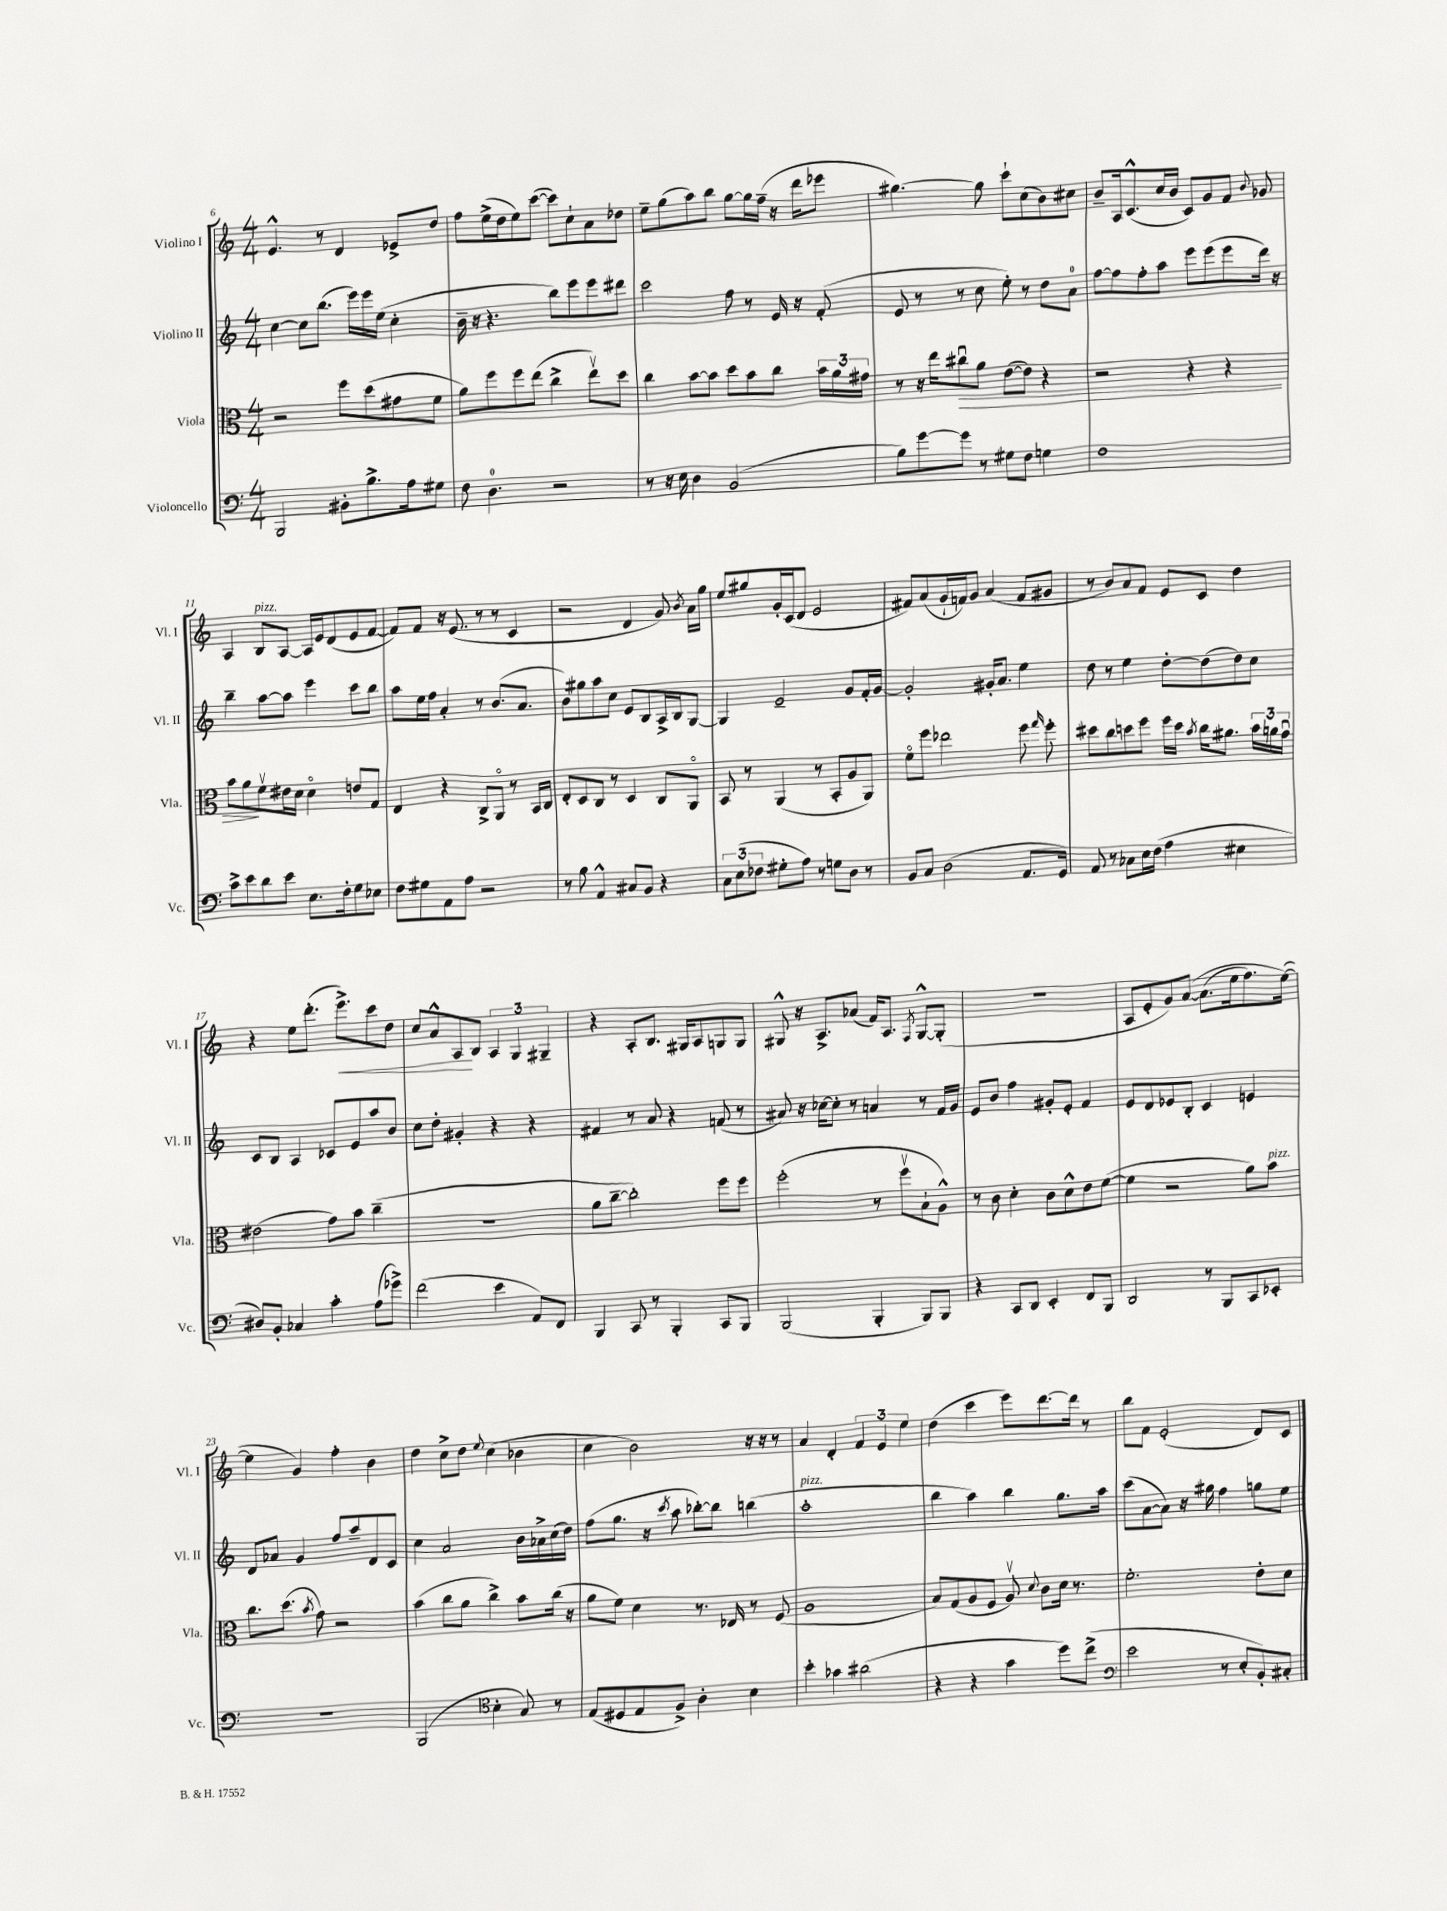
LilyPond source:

<<
\new StaffGroup <<
\new Staff = "s0" \with { instrumentName = "Violino I" shortInstrumentName = "Vl. I" } {
    \clef treble \key c \major \numericTimeSignature \time 4/4
    \autoBeamOff e'4.-^ r8 d'4 ees'8[-> d''8] |
    f''8[ e''16->( d''16 e''8) c'''8]~( c'''8[) c''8-! a'8 des''8] |
    e''8[-- g''8( a''8) b''8] g''8[~ g''16 f''16]--( r16 d'''16[ ees'''8] |
    gis''4.~) gis''8 c'''8[-! c''8( b'8) cis''8] |
    b'8[-- a16 c'8.-^( c''16 b'16] c'8[) g'8 f'8] \appoggiatura { b'8 } ges'8 |
    a4 b8[^\markup { \italic "pizz." } a8]~ a16[ e'16 d'8( e'8 f'8]~ |
    f'8[) f'8] r16 e'8.( r8 r8 c'4 |
    r2 d'4 g'8) \acciaccatura { b'8 } a'16[ g''16] |
    e''8[ gis''8 g'16-. c'16( d'8] e'2 |
    fis'8[) a'8( g'16-! f'16) g'8] a'4( f'8[ gis'8] |
    r8 b'8[) a'8 f'8] e'8[ c'8] d''4 |
    r4 e''8[ d'''8.]-.( e'''8.[->\<) c'''8 d''8] |
    c''8[ a'8-^ a8\! b8] \tuplet 3/2 { a4 g4 gis4-- } |
    r4 a8[-. b8.] gis16[ a8 g8 g8] |
    gis8-^ r16 a8.[-> aes'8]( f'16[) a8.] \acciaccatura { f8 } gis8[~-^ gis8]-.( |
    R1 |
    a8[ e'8-. g'8) a'8]~\( a'8.[( e''16 f''8.) e''16]~(\) |
    e''4 g'4) f''4-. b'4 |
    d''4 c''8[-> d''8] \appoggiatura { e''8 } c''4( bes'4 |
    c''4 b'2) r16 r16 r8 |
    a'4 d'4-. \tuplet 3/2 { f'4 e'4 e''4 } |
    d''4( c'''4 e'''8[) d'''8.~ d'''16] r8 |
    b''8[ f'8] e'2-.( d'8[) c'8] \bar "|." |
}
\new Staff = "s1" \with { instrumentName = "Violino II" shortInstrumentName = "Vl. II" } {
    \clef treble \key c \major \numericTimeSignature \time 4/4
    \autoBeamOff c''4~ c''8[ b''8.]( e'''16[) e'''16 e''16]( c''4-. |
    b'16-- r16 r4. b''8[) e'''8 e'''8 dis'''8] |
    c'''2 f''8 r8 e'16 r16 f'8-.( |
    e'8 r8 r8 c''8 e''8-.) r8 d''8[ a'8]-0 |
    f''8[~ f''8 f''8-. a''8] e'''8[ e'''8( e'''8 d'''16]) r16 |
    b''4-- a''8[~ a''8] e'''4 c'''8[ b''8] |
    a''8[ e''16 f''16] a'4-. r8 b'8.[( a'8.] |
    b'8[) gis''8 a''8 c''8] e'8[ b8 a16-> b16 g8]~ |
    g4 e'2-- g'8[ f'16-. g'16]~ |
    g'2-. gis'16[-. a'8.] e''4 |
    d''8 r8 e''4 d''8[~-. d''8( d''8) c''8] |
    c'8[ b8] a4 ces'8[ e'8 a''8 b'8] |
    c''8[ d''8]-. gis'4-. r4 r4 |
    fis'4 r8 a'8 r4 f'8( r8 |
    ais'8) r16 ces''16[~ ces''8]-. r8 a'4 r8 f'16[ g'16] |
    e'8[ b'8] f''4 gis'8[-. e'8]-. f'4 |
    e'8[ d'8 ees'8 b8]-. c'4 e'4 |
    d'8[ aes'8] g'4 f''8[ a''8-- d'8 c'8] |
    c''4 a'2 b'16[ aes'16-> c''16( d''16]) |
    f''8[( g''8.] r16 \acciaccatura { c'''8 } a''8 bes''8[~-.) bes''8] b''4( |
    a''1-.^\markup { \italic "pizz." } |
    b''4 a''4) b''4 g''8.[ a''16] |
    c'''8[( a'8~ a'8]) r16 gis''16 f''4 g''8[ e''8] \bar "|." |
}
\new Staff = "s2" \with { instrumentName = "Viola" shortInstrumentName = "Vla." } {
    \clef alto \key c \major \numericTimeSignature \time 4/4
    \autoBeamOff r2 f''8[ d''8( gis'8 f'8] |
    a'8[) f''8 f''8 e''8]( c''4-> e''8[\upbow) d''8] |
    c''4 b'8[~ b'8] d''8[ b'8 c''8] \tuplet 3/2 { b'16[ a'16 gis'16] } |
    r8 r16 e''16[ cis''8\downbow\> a'8] e'8[~( e'8]) r4 |
    r2 r4 r4 |
    b'8[ a'8\! f'8\upbow eis'16 d'16] d'4\flageolet e'8[ g8] |
    e4 r4 c8[-> a,8]\flageolet r8 b,16[ c16] |
    e8[-. d8 c8] r8 d4 c8[ a,8]\flageolet |
    b,8 r8 a,4( r8 b,8[-. a8 a,8]) |
    f'8[\flageolet f''8] ees''2 f''8 \grace { g''16 } f''8-. |
    dis''8[ c''8 d''8 f''8] f''16[ d''16] \acciaccatura { b'8 } c''16[ ais'8.] \tuplet 3/2 { b'16[ a'16 g'16]\downbow } |
    eis'2( g'8[) b'8] c''4--( |
    R1 |
    a'8[ c''8]~-- c''2-.) f''8[ f''8] |
    f''2-.( r8 f''8[\upbow b8-! a8]-^) |
    r8 c'8 d'4-. c'8[ d'8-^ e'8 f'8]~( |
    f'4 r2 a'8[) b'8]^\markup { \italic "pizz." } |
    c''8.[ d''8.]( \acciaccatura { b'8 } g'8) r2 |
    b'4( c''8[ a'8] c''4->) b'8[ c''16]( r16 |
    a'8[ f'8]) d'4 r8. ees16 r8 f8( |
    a1 |
    b8[) g8( a8 f8] a8\upbow) \appoggiatura { d'8 } c'8[ d'16] r8. |
    f'2.-. e'8[-. d'8] \bar "|." |
}
\new Staff = "s3" \with { instrumentName = "Violoncello" shortInstrumentName = "Vc." } {
    \clef bass \key c \major \numericTimeSignature \time 4/4
    \autoBeamOff b,,2 bis,8[-. b8.-> a16 gis8] |
    f8 d4.-0 r2 |
    r8 r16 e16 d4 b,2( |
    b8[) g'8~ g'8] r8 gis8[ f8] g4 |
    f1 |
    c'8[-> e'8 d'8 e'8] e8.[ f16-. g8 ees8] |
    f8[ gis8 a,8 a8] r2 |
    r8 b8 a,4-^ cis8[ b,8] r4 |
    \tuplet 3/2 { c8[ e8( fes8] } gis8[-. a8]) r8 g8[ d8] r8 |
    b,8[ c8] d2( a,8.[ g,16]) |
    a,8 r8 ces8[ e16 f16]( a4 eis4 |
    dis8[) b,8]-. ces4 c'4-. a8[( ges'8]->) |
    f'2( e'4 a,8[) f,8] |
    b,,4 c,8 r8 b,,4-. c,8[ b,,8] |
    b,,2( b,,4-. b,,8[) b,,8] |
    r4 c,8[ d,8] e,4-. f,8[ b,,8] |
    d,2 r8 b,,8[ c,8 ees,8]-. |
    R1 |
    b,,2( \clef tenor b4-. g8) r8 |
    e8[( dis8 e8 f8]->) a4-. b4 |
    b'4-. ges'4 ais'2( |
    r4 r4 g'4 d''8[) c''8]->( |
    \clef bass e'2 r8 e8[-. b,8-.) cis8]-. \bar "|." |
}
>>
>>
\layout { \context { \Score currentBarNumber = #6 } }
